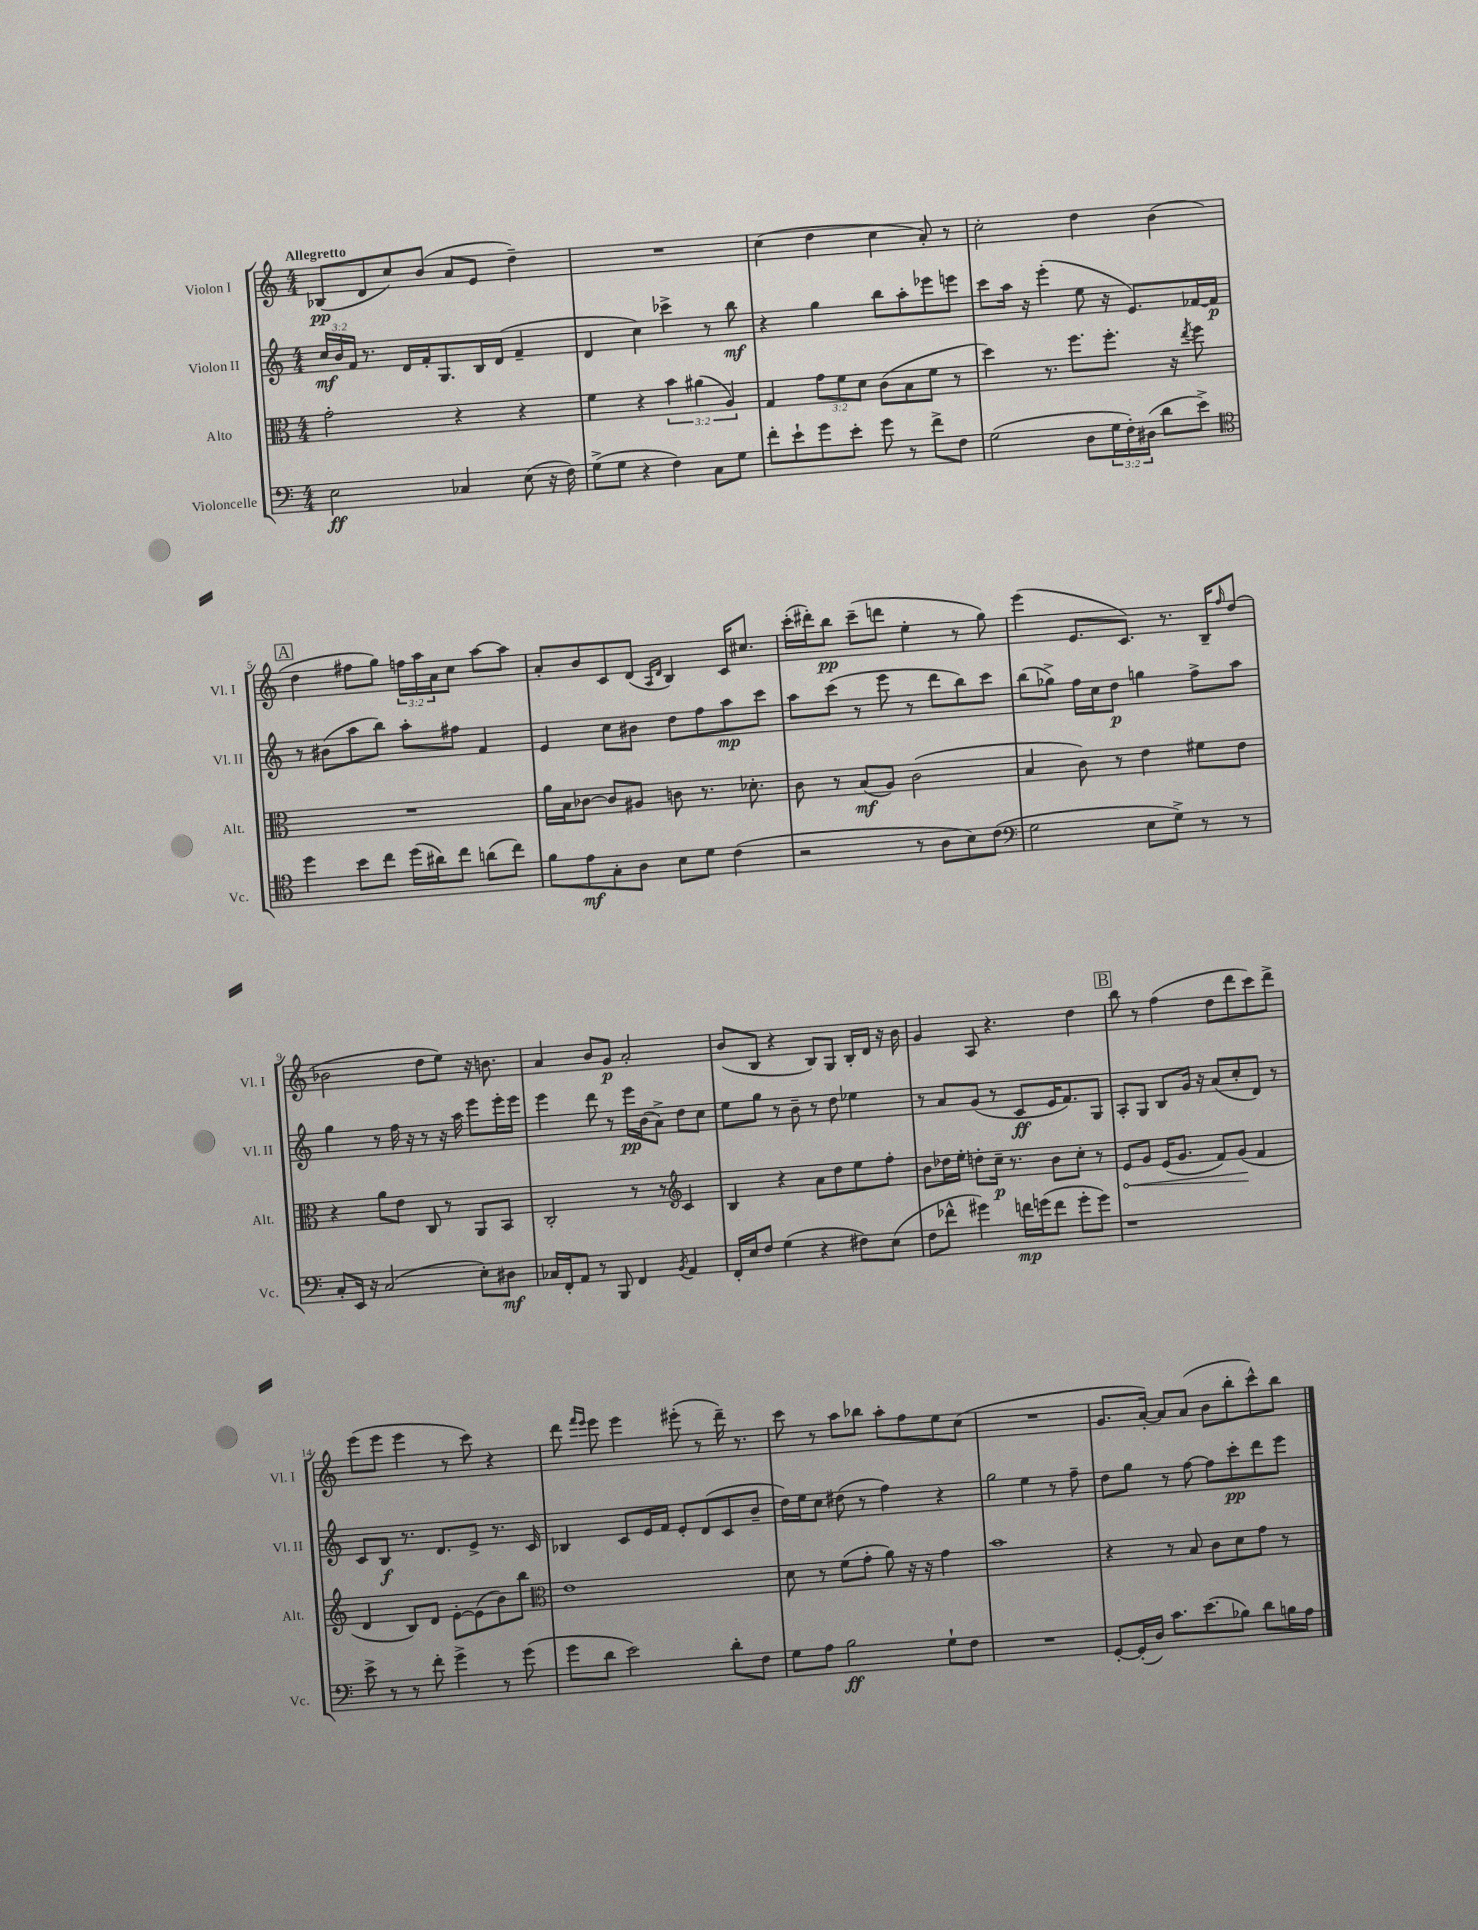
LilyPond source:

<<
\new StaffGroup <<
\new Staff = "s0" \with { instrumentName = "Violon I" shortInstrumentName = "Vl. I" } {
    \clef treble \key c \major \numericTimeSignature \time 4/4 \override Staff.TupletNumber.text = #tuplet-number::calc-fraction-text \tempo "Allegretto"
    bes8\pp( d'8 c''8) b'8( a'8 e'8 d''4--) |
    R1 |
    c''4( d''4 c''4 a'8-.) r8 |
    c''2-. d''4 b'4( |
    \mark \markup { \box "A" } d''4 fis''8 g''8) \tuplet 3/2 { f''16 a''16 a'16 } c''8 a''8~ a''8 |
    a'8-. b'8 c'8 d'8( \grace { a16 d'16 } b4) c'16 cis''8. |
    c'''16-.( dis'''16-.) b''8\pp c'''8--( d'''8 e''4-. r8 g''8) |
    e'''4( e'8. c'8.) r8. b16-- \grace { f''16 } d''8( |
    bes'2 d''8 e''8) r16 b'8. |
    a'4 b'8 g'8\p a'2-. |
    b'8( b8 r4 b8) g8 b16-. d'16 r16 b'16 |
    g'4 a8 r4. d''4 |
    \mark \markup { \box "B" } b''8 r8 f''4( d''8 d'''8 c'''8) d'''8-> |
    e'''8( e'''8 e'''4 r8 c'''8) r4 |
    d'''8 \grace { f'''16 e'''16 } e'''8 e'''4 eis'''8-.( r8 d'''16--) r8. |
    c'''8 r8 a''8 bes''8 a''8-. f''8 e''8 c''8( |
    R1 |
    g'8. a'16~-.) a'8 a'8( b'8 b''8-. c'''8-^) b''8 \bar "|." |
}
\new Staff = "s1" \with { instrumentName = "Violon II" shortInstrumentName = "Vl. II" } {
    \clef treble \key c \major \numericTimeSignature \time 4/4 \override Staff.TupletNumber.text = #tuplet-number::calc-fraction-text
    \tuplet 3/2 { c''16\mf b'16 f'16 } r8. d'16 f'16-. g8. b16 d'16( f'4-- |
    d'4 c''4) ces'''4-> r8 b''8\mf |
    r4 g''4 b''8 a''8-. ees'''8 e'''8 |
    c'''8 a''16 r16 e'''4-.( e''8 r16 e'8.) fes'16~ fes'16\p |
    \mark \markup { \box "A" } r8 bis'8( a''8 b''8) a''8-. fis''8 f'4 |
    e'4 c''8 bis'8 d''8 f''8 a''8\mp c'''8 |
    a''8 c'''8( r8 e'''8 r8 d'''8 b''8) c'''8 |
    b''8( ges''8->) f''16 c''16 d''8\p g''4 f''8-> a''8 |
    g''4 r8 f''16 r16 r8 r16 a''16 e'''8 e'''16-. e'''16 |
    e'''4 d'''8 r8 e'''16\pp b'16( a'8->) d''8 c''8 |
    e''8 g''8 r8 b'8-- r8 d''8 ees''4 |
    r8 a'8 g'8( r8 c'8\ff e'16 f'8.) g8 |
    \mark \markup { \box "B" } a8-. g8 b8 g'16 r16 a'8( c''8-. d'8) r8 |
    c'8 b8\f r8. d'8. e'8-> r8. c'16 |
    bes4 c'8 e'16 f'16 e'8-. d'8( c'8 b'8-- |
    d''16) e''16 c''8 dis''8( r8 f''4) r4 |
    g''2 e''4 r8 f''8-- |
    d''8 g''8 r8 f''8~ f''8 c'''8-.\pp d'''8 e'''8 \bar "|." |
}
\new Staff = "s2" \with { instrumentName = "Alto" shortInstrumentName = "Alt." } {
    \clef alto \key c \major \numericTimeSignature \time 4/4 \override Staff.TupletNumber.text = #tuplet-number::calc-fraction-text
    g'2-. r4 r4 |
    f'4 r4 \tuplet 3/2 { b'4 ais'4( a4) } |
    g4 \tuplet 3/2 { g'8 f'8 d'8 } c'8( b8 f'8 r8 |
    d''4) r8. f''8. f''8.-. r16 \acciaccatura { e''8 } f''8 |
    \mark \markup { \box "A" } R1 |
    a'16 b16 ces'8~ ces'8 ais8 c'8 r8. des'8.-. |
    c'8 r8 b8\mf( a8) c'2( |
    b4 c'8) r8 e'4 fis'8 e'8 |
    r4 a'8 e'8 c8 r8 a,8 b,8 |
    c2-. r8 r8 \clef treble c'4 |
    b4 r4 a'8 d''8 e''8 f''8-. |
    b'8 des''16 e''16-. d''8-. c''16--\p r8. b'8 c''8-. r8 |
    \mark \markup { \box "B" } \once \override Hairpin.circled-tip = ##t e'8\< g'8 e'16( g'8. f'8) g'8\!( f'4 |
    d'4 b8) d'8 e'8~-. e'8( b'8) b''8 |
    \clef alto e'1 |
    d'8 r8 f'8( g'8-. a'8) r16 r16 g'4 |
    b'1 |
    r4 r8 b8 c'8 d'8 g'8 r8 \bar "|." |
}
\new Staff = "s3" \with { instrumentName = "Violoncelle" shortInstrumentName = "Vc." } {
    \clef bass \key c \major \numericTimeSignature \time 4/4 \override Staff.TupletNumber.text = #tuplet-number::calc-fraction-text
    e2\ff ces4 e8( r16 f16) |
    g8->( g8 r4 f4) c8 g8 |
    f'8-. e'8-! g'8 e'8-. g'8 r8 f'8-> f8 |
    g2( d8 \tuplet 3/2 { g16 f16-.) dis16( } d'8 e'8->) |
    \mark \markup { \box "A" } \clef tenor d''4 b'8 c''8 d''16( ais'16) c''8 a'8( c''8) |
    f'8 e'8\mf g8-. a8 b8 d'8 c'4( |
    r2 r8 a8 b8) c'8( |
    \clef bass g2 e8 g8->) r8 r8 |
    c8-. e,16 r16 c2( e8-.) dis8\mf |
    ces16 f,16-. a,8 r8 b,,8 f,4 \acciaccatura { b,8 } a,4 |
    f,16-. e16 f8 g4( r4 fis8) e8( |
    f8 fes'8-^ gis'4) f'16\mp g'16( f'8 g'8-. g'8) |
    \mark \markup { \box "B" } r1 |
    e'8-> r8 r8 f'8-. g'4-> r8 g'8( |
    g'8 d'8 e'2) d'8-. f8 |
    g8 a8 b2\ff g8-! f8 |
    R1 |
    g,8~-. g,16-.( d16) c'8. e'8.( bes8) d'8 b16 a16 \bar "|." |
}
>>
>>
